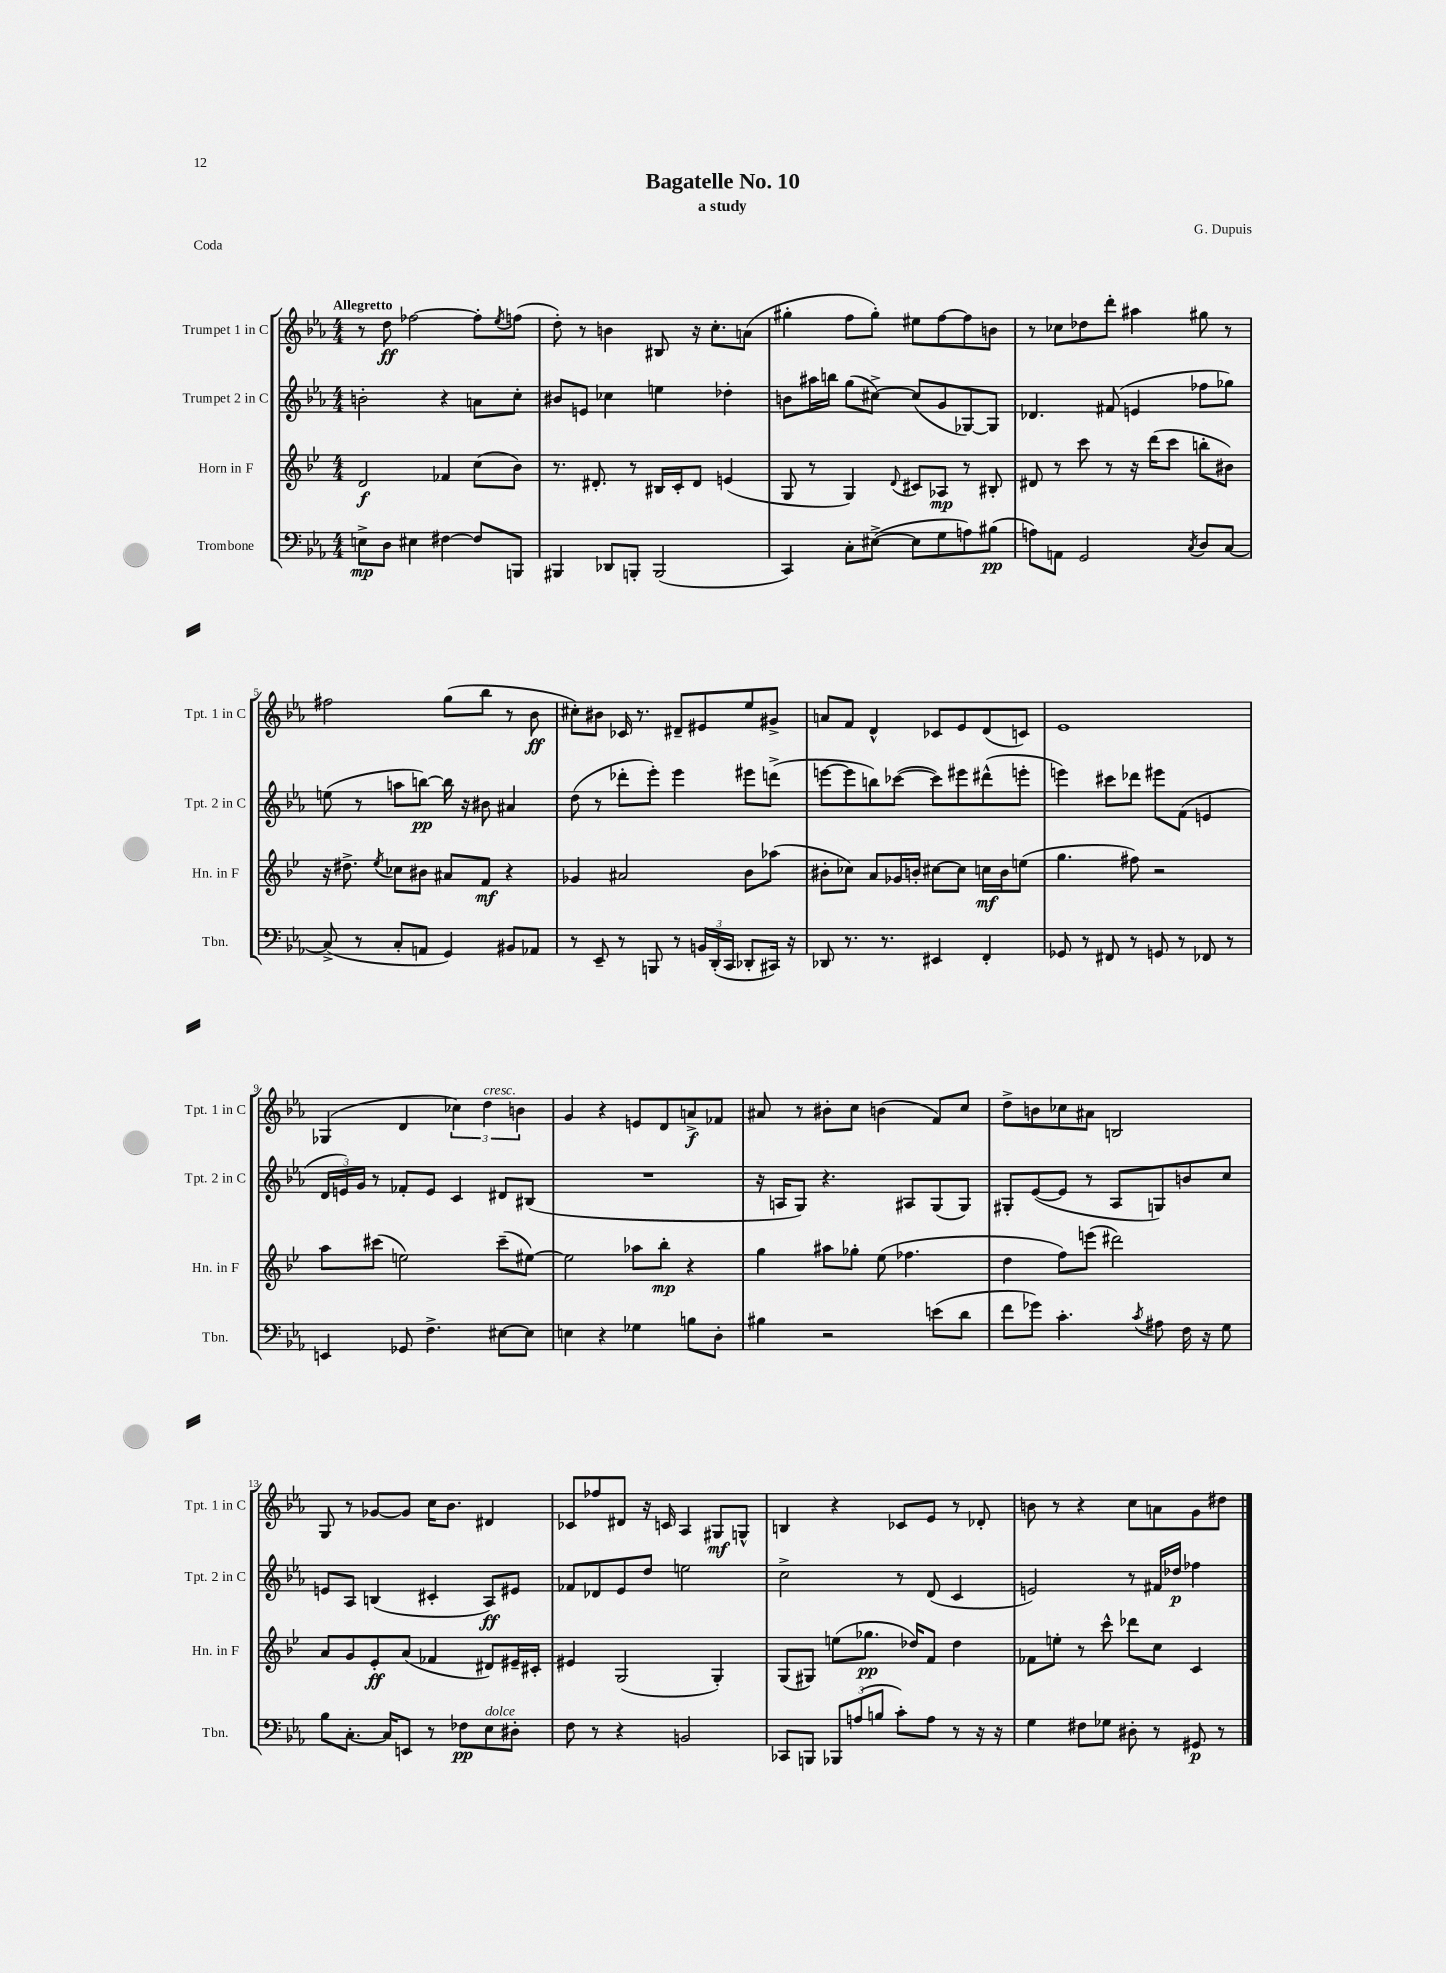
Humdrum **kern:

**kern	**kern	**kern	**kern
*staff4	*staff3	*staff2	*staff1
*clefF4	*clefG2	*clefG2	*clefG2
*k[b-e-a-]	*k[b-e-]	*k[b-e-a-]	*k[b-e-a-]
*M4/4	*M4/4	*M4/4	*M4/4
8E^	2d	2b'	8r
8D	.	.	8dd
4E#	.	.	[2ff-
[4F#	4f-	4r	.
8F#]	(8cc	8a	8ff-']
.	.	.	8qee-
8BBB	8b-)	8cc'	(8ff
=	=	=	=
4BBB#	8.r	8b#	8dd')
.	.	8e	8r
.	8.d#'	.	.
8DD-	.	4cc-	4b
8BBB'	8r	.	.
(2BBB	16B#	4ee	8B#
.	16c'	.	.
.	8d#	.	16r
.	.	.	8.cc'
.	(4e	4dd-'	.
.	.	.	(8a
=	=	=	=
4CC)	8G	8b	4gg#'
.	8r	16aa#	.
.	.	16bb	.
8C'	4G)	(8gg	8ff
([8E#^	.	[8cc#^)	8gg#')
.	8qqd	.	.
8E#]	8c#	(8cc#]	8ee#
8G	8A-	8g	[8ff
8A)	8r	[8G-)	8ff]
(8B#	8B#'	8G-]	8b
=	=	=	=
8A)	8d#	4.d-	8r
8AA	8r	.	8cc-
2GG	8ccc	.	8dd-
.	8r	(8f#	8ddd'
.	16r	4e	4aa#
.	(16ddd	.	.
.	8ccc	.	.
8qC	.	.	.
8D	8bb'	8ff-	8gg#
[8C	8b#)	8gg-)	8r
=	=	=	=
(8C^]	16r	(8ee	2ff#
.	8.dd#^	.	.
8r	.	8r	.
.	8qee-	.	.
8C'	8cc-	8aa	.
8AA	8b#	[8bb)	.
4GG)	8a#	16bb]	(8gg
.	.	16r	.
.	8f	8b#	8bb-
8BB#	4r	4a#	8r
8AA-	.	.	8b-
=	=	=	=
8r	4g-	(8dd	8cc#')
8EE-~	.	8r	8b#
8r	2a#	8ddd-'	16c-
.	.	.	8.r
8BBB	.	8eee-')	.
8r	.	4eee-	8d#~
24BB	.	.	8e#
(24DD'	.	.	.
24CC	.	.	.
8DD-'	8b-	8eee#	8ee-
16CC#)	(8aa-	(8ddd^	8g#^
16r	.	.	.
=	=	=	=
8DD-	8b#'	[8eee	8a
8.r	8cc-)	8eee]	8f
.	8a	8bb)	4d^^
8.r	.	.	.
.	16g-	([8ccc-	.
.	16b'	.	.
4EE#	[8cc#	8ccc-])	8c-
.	8cc#]	8eee#	8e-
4FF'	16cc	(8ddd#^^	(8d
.	16b	.	.
.	(8ee	8eee'	8c)
=	=	=	=
8GG-	4.gg	4eee)	1e-
8r	.	.	.
8FF#	.	8ccc#	.
8r	8ff#)	8ddd-	.
8GG	2r	8eee#	.
8r	.	(8f	.
8FF-	.	4e	.
8r	.	.	.
=	=	=	=
4EE	8aa	24d	(4G-
.	.	24e)	.
.	.	24g	.
.	(8ccc#	8r	.
8GG-	2ee)	8f-'	4d
4.F^	.	8e	.
.	.	4c	6cc-)
.	.	.	6dd
[8E#	(8ccc#~	8d#	.
.	.	.	6b
8E#]	[8ee#)	(8B#	.
=	=	=	=
4E	2ee#]	1r	4g
4r	.	.	4r
4G-	8aa-	.	8e
.	8bb-'	.	8d
8B	4r	.	8a^
8D'	.	.	8f-
=	=	=	=
4B#	4gg	16r	8a#
.	.	16A	.
.	.	8G)	8r
2r	8aa#	4.r	8b#'
.	8gg-'	.	8cc
.	(8ee-	.	(4b
.	4.ff-	8A#	.
(8e	.	(8G	8f)
8d	.	8G)	8cc
=	=	=	=
8f	4dd	8G#'	8dd^
8g-)	.	([8e-	8b
4.c'	8ff)	8e-]	8cc-
.	(8eee	8r	8a#
.	2ddd#)	8A-	2B
8qc	.	.	.
8A#	.	8G)	.
16F	.	8b	.
16r	.	.	.
8G	.	8cc	.
=	=	=	=
8B-	8a	8e	8G
[8.C'	8g	8A-	8r
.	8e-'	(4B	[8g-
16C]	.	.	.
8EE	(8a	.	8g-]
8r	4f-	4c#'	16cc
.	.	.	8.b-
8F-	.	.	.
8E-	8d#)	8A-)	4d#
8D#'	16e#~	8e#	.
.	16c#'	.	.
=	=	=	=
8F	4e#	8f-	8c-
8r	.	8d-	8ff-
4r	(2G	8e-	8d#
.	.	8dd	16r
.	.	.	16c
2BB	.	2ee	4A-
.	4G')	.	8G#
.	.	.	8G^^
=	=	=	=
8CC-	(8G	2cc^	4B
8BBB	8G#)	.	.
12BBB-	(8ee	.	4r
(12A	.	.	.
.	8.gg-	.	.
12B	.	.	.
8c')	.	8r	8c-
.	16dd-)	.	.
8A	8f	(8d	8e-
8r	4dd-	4c	8r
16r	.	.	8d-'
16r	.	.	.
=	=	=	=
4G	8f-	2e)	8b
.	8ee'	.	8r
8F#	8r	.	4r
8G-	8ccc^^	.	.
8D#'	8ddd-	8r	8cc
8r	8cc	16f#	8a
.	.	16dd-	.
8GG#	4c	4ff-	8g
8r	.	.	8dd#
==	==	==	==
*-	*-	*-	*-
